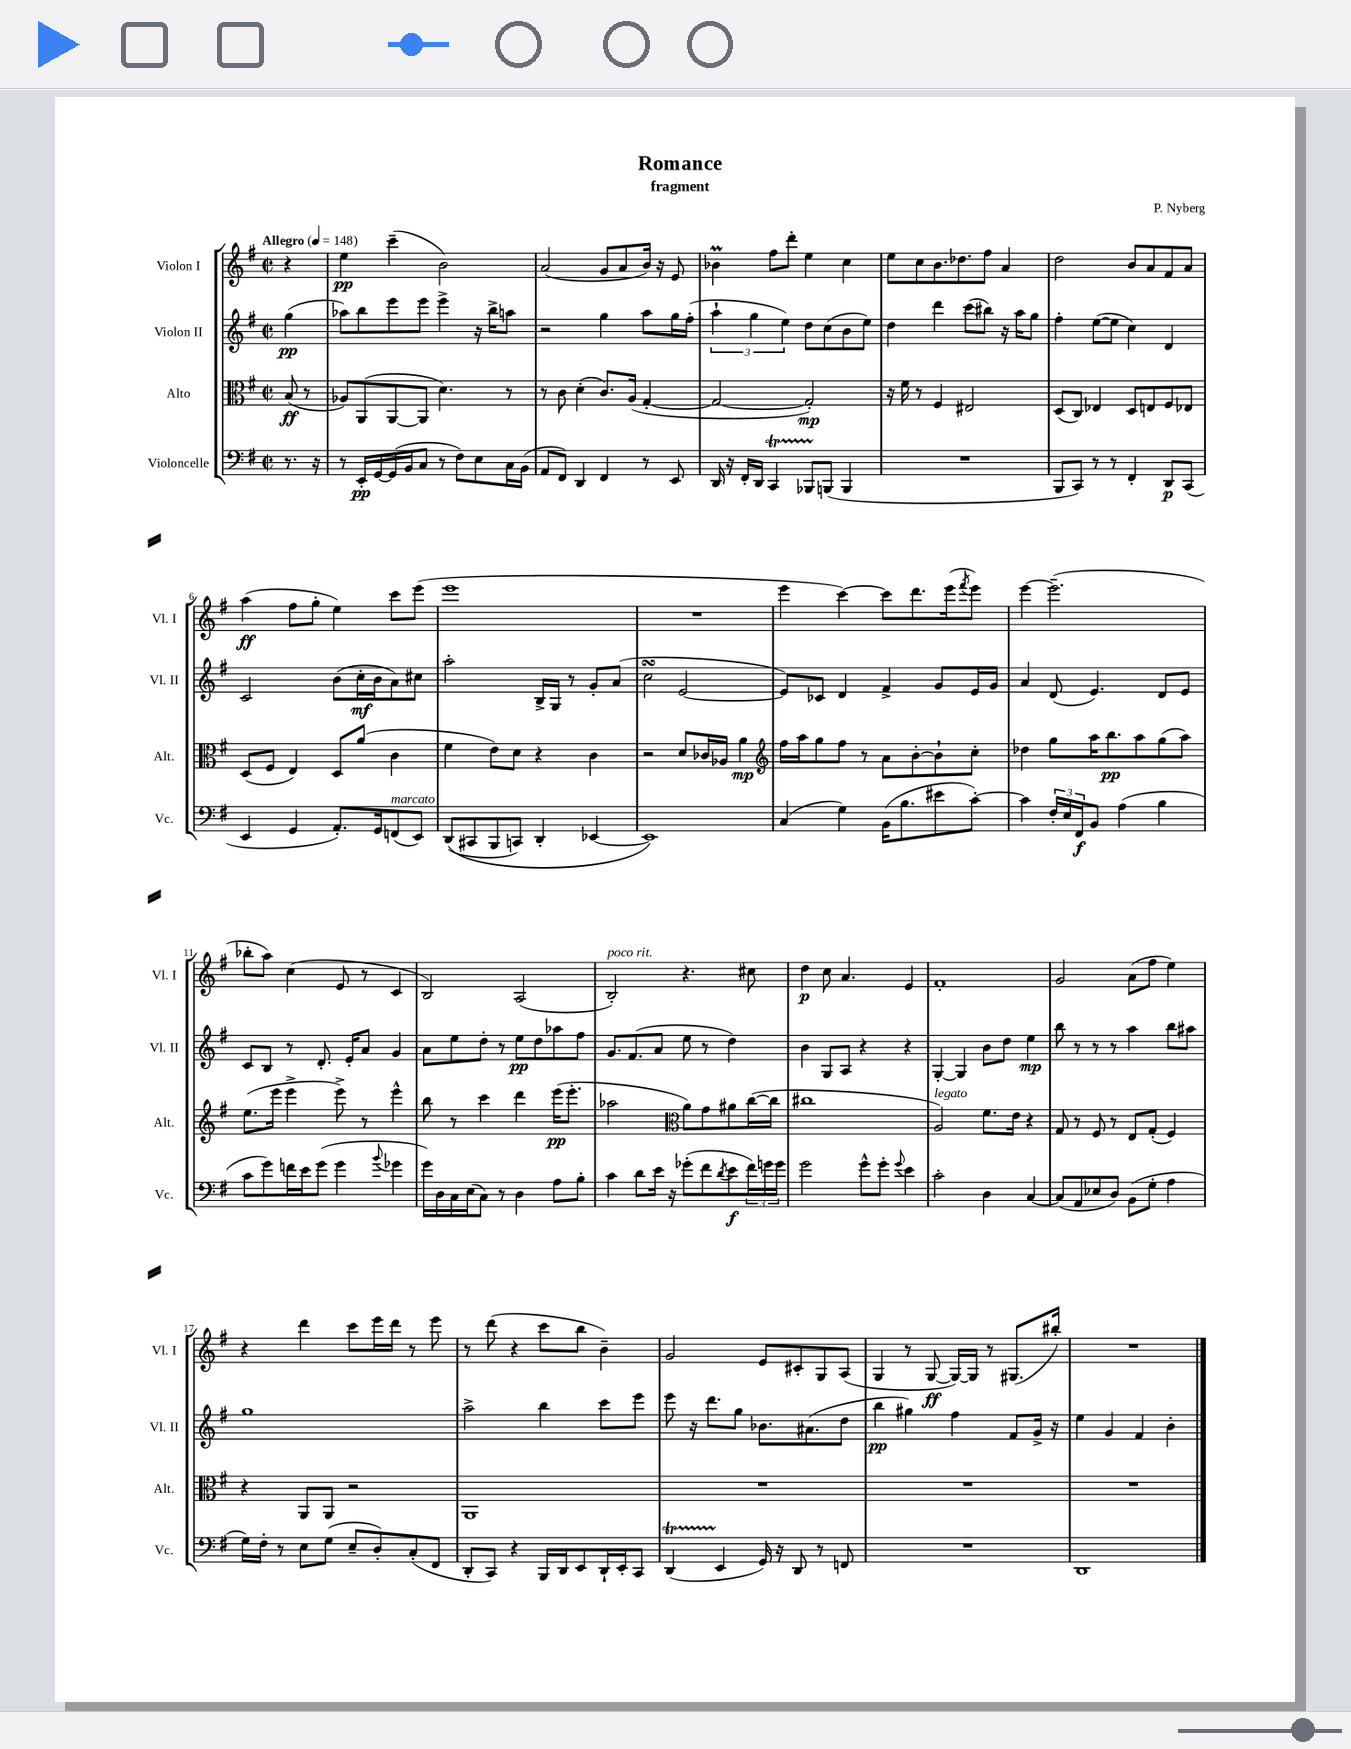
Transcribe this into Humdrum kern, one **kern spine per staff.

**kern	**dynam	**kern	**dynam	**kern	**dynam	**kern	**dynam
*part4	*part4	*part3	*part3	*part2	*part2	*part1	*part1
*staff4	*staff4	*staff3	*staff3	*staff2	*staff2	*staff1	*staff1
*I"Violoncelle	*	*I"Alto	*	*I"Violon II	*	*I"Violon I	*
*I'Vc.	*	*I'Alt.	*	*I'Vl. II	*	*I'Vl. I	*
*clefF4	*	*clefC3	*	*clefG2	*	*clefG2	*
*k[f#]	*	*k[f#]	*	*k[f#]	*	*k[f#]	*
*M2/2	*	*M2/2	*	*M2/2	*	*M2/2	*
*met(c|)	*	*met(c|)	*	*met(c|)	*	*met(c|)	*
*MM148	*	*MM148	*	*MM148	*	*MM148	*
=	=	=	=	=	=	=	=
!	!	!	!	!	!	!LO:TX:a:B:t=Allegro	!
8.r	.	(8B/	ff	(4gg\	pp	4r	.
.	.	8r	.	.	.	.	.
16r	.	.	.	.	.	.	.
=1	=1	=1	=1	=1	=1	=1	=1
8r	.	8A-X/L)	.	8aa-X\L)	.	4ee\	pp
16EE'/LL	pp	(8AA/	.	8bb\	.	.	.
[16GG/	.	.	.	.	.	.	.
(16GG/]	.	[8AA/	.	8eee\	.	(4ccc~\	.
16BB/J	.	.	.	.	.	.	.
8C/J	.	8AA/J]	.	8eee\J	.	.	.
8r	.	4.d\)	.	4eee^\	.	2b\)	.
8F#\L)	.	.	.	.	.	.	.
8E\	.	.	.	16r	.	.	.
.	.	.	.	16bb^\KL	.	.	.
16C\L	.	8r	.	8aan\J	.	.	.
(16BB\JJ	.	.	.	.	.	.	.
=2	=2	=2	=2	=2	=2	=2	=2
8AA/L	.	8r	.	2r	.	(2a/	.
8FF#/J)	.	8c\	.	.	.	.	.
4DD/	.	(4d'\	.	.	.	.	.
4FF#/	.	8.c/L)	.	4gg\	.	8g/L	.
.	.	.	.	.	.	8a/	.
.	.	(16A/Jk	.	.	.	.	.
8r	.	[4G'/	.	8aa\L	.	16b/Jk)	.
.	.	.	.	.	.	16r	.
8EE/	.	.	.	16gg\L	.	8e/	.
.	.	.	.	(16ff#'\JJ	.	.	.
=3	=3	=3	=3	=3	=3	=3	=3
16DD/	.	2G/_	.	6aa`\	.	4b-XM\	.
16r	.	.	.	.	.	.	.
16FF#'/LL	.	.	.	.	.	.	.
.	.	.	.	6gg\	.	.	.
16DD/JJ	.	.	.	.	.	.	.
4CCT/	.	.	.	.	.	8ff#\L	.
.	.	.	.	6ee\)	.	.	.
.	.	.	.	.	.	8ddd'\J	.
8BBB-XTTT/L	.	2G'/])	mp	8dd\L	.	4ee\	.
(8BBBn/J	.	.	.	(8cc\	.	.	.
4BBB/	.	.	.	8b\	.	4cc\	.
.	.	.	.	8ee\J)	.	.	.
=4	=4	=4	=4	=4	=4	=4	=4
1r	.	16r	.	4dd\	.	8ee\L	.
.	.	16f#\	.	.	.	.	.
.	.	8r	.	.	.	8cc\	.
.	.	4F#/	.	4ddd\	.	8.b\	.
.	.	.	.	.	.	8.dd-X\	.
.	.	2E#X/	.	(8ccc\L	.	.	.
.	.	.	.	8bb#X\J)	.	8ff#\J	.
.	.	.	.	16r	.	4a/	.
.	.	.	.	16aa\KL	.	.	.
.	.	.	.	8gg\J	.	.	.
=5	=5	=5	=5	=5	=5	=5	=5
8BBB/L	.	(8D/L	.	4ff#'\	.	2dd\	.
8CC/J)	.	8C/J)	.	.	.	.	.
8r	.	4E-X/	.	([8ee\L	.	.	.
8r	.	.	.	8ee\J]	.	.	.
4FF#'/	.	8D/L	.	4cc\)	.	8b/L	.
.	.	8En/	.	.	.	8a/	.
8DD/L	p	8F#/	.	4d/	.	8f#/	.
(8CC/J	.	8E-X/J	.	.	.	8a/J	.
!!LO:LB:g=z
=6	=6	=6	=6	=6	=6	=6	=6
4EE/	.	(8D/L	.	2c/	.	(4aa\	ff
.	.	8F#/J	.	.	.	.	.
4GG/	.	4E/)	.	.	.	8ff#\L	.
.	.	.	.	.	.	8gg'\J	.
8.AA'/L)	.	8D/L	.	(8b\L	.	4ee\)	.
.	.	(8a/J	.	16cc'\L	mf	.	.
16GG/k	.	.	.	16b\J	.	.	.
!LO:TX:a:i:t=marcato	!	!	!	!	!	!	!
(8FFn/	.	4c\	.	8a\)	.	8ccc\L	.
8EE/J)	.	.	.	8cc#X\J	.	(8eee\J	.
=7	=7	=7	=7	=7	=7	=7	=7
((8DD/L	.	4f#\	.	2aa'\	.	1eee	.
8CC#X/	.	.	.	.	.	.	.
8BBB/	.	8e\L)	.	.	.	.	.
8CCn/J)	.	8d\J	.	.	.	.	.
4DD'/	.	4r	.	16B^/LL	.	.	.
.	.	.	.	16G/JJ	.	.	.
.	.	.	.	8r	.	.	.
[4EE-X/	.	4c\	.	8g'/L	.	.	.
.	.	.	.	(8a/J	.	.	.
=8	=8	=8	=8	=8	=8	=8	=8
1EE-])	.	2r	.	2ccsSSs\	.	1r	.
.	.	8d/L	.	[2e/	.	.	.
.	.	16c-X/L	.	.	.	.	.
.	.	16A-X/JJ	.	.	.	.	.
.	.	4a\	mp	.	.	.	.
=9	=9	=9	=9	=9	=9	=9	=9
*	*	*clefG2	*	*	*	*	*
(4C/	.	16ff#\LL	.	8e/L])	.	4eee\	.
.	.	16aa\J	.	.	.	.	.
.	.	8gg\	.	8c-X/J	.	.	.
4G\)	.	8ff#\J	.	4d/	.	[4ccc\)	.
.	.	8r	.	.	.	.	.
(16BB\KL	.	8a\L	.	4f#^/	.	8ccc\L]	.
8.B\	.	.	.	.	.	.	.
.	.	[8b'\	.	.	.	8.ddd\	.
8e#X\	.	8b`\]	.	8g/L	.	.	.
.	.	.	.	.	.	(16eee\k	.
.	.	.	.	.	.	8qfff#/	.
[8c'\J)	.	8cc'\J	.	16e/L	.	8eee\J)	.
.	.	.	.	16g/JJ	.	.	.
=10	=10	=10	=10	=10	=10	=10	=10
4c\]	.	4dd-X\	.	4a/	.	[4eee\	.
24F#'/LL	.	8gg\L	.	(8d/	.	(2.eee~\]	.
24E/	.	.	.	.	.	.	.
24FF#/J	f	.	.	.	.	.	.
8BB/J	.	16aa\K	.	4.e/)	.	.	.
.	.	8.bb\	pp	.	.	.	.
(4A\	.	.	.	.	.	.	.
.	.	8aa\	.	.	.	.	.
4B\	.	(8gg\	.	8d/L	.	.	.
.	.	8aa\J)	.	8e/J	.	.	.
!!LO:LB:g=z
=11	=11	=11	=11	=11	=11	=11	=11
8c\L	.	(8.ee\L	.	8c/L	.	8bb-X'\L	.
8g\)	.	.	.	8B/J	.	8aa\J)	.
.	.	16eee\Jk	.	.	.	.	.
16fn\L	.	4eee^\	.	8r	.	(4cc\	.
16e\J	.	.	.	.	.	.	.
(8g\J	.	.	.	8.d'/	.	.	.
4g\	.	8eee^\)	.	.	.	8e/	.
.	.	.	.	16e'/KL	.	.	.
.	.	8r	.	8a/J	.	8r	.
8qqb/	.	.	.	.	.	.	.
4g-X\	.	4eee^^\	.	4g/	.	4c/	.
=12	=12	=12	=12	=12	=12	=12	=12
16g\LL)	.	8bb\	.	8a\L	.	2B/)	.
16D\	.	.	.	.	.	.	.
16C\	.	8r	.	8ee\	.	.	.
(16E\J	.	.	.	.	.	.	.
8C\J)	.	4ccc\	.	8dd'\J	.	.	.
8r	.	.	.	8r	.	.	.
4D\	.	4ddd\	.	8ee\L	pp	(2A/	.
.	.	.	.	8dd\	.	.	.
8A\L	.	(16eee\KL	pp	8aa-X\	.	.	.
.	.	8.eee'\J	.	.	.	.	.
8B'\J	.	.	.	8ff#\J	.	.	.
=13	=13	=13	=13	=13	=13	=13	=13
!	!	!	!	!	!	!LO:TX:a:i:t=poco rit.	!
4c\	.	2aa-X\	.	8.g/L	.	2B'/)	.
.	.	.	.	(8.f#/	.	.	.
8d\L	.	.	.	.	.	.	.
16e\Jk	.	.	.	8a/J	.	.	.
16r	.	.	.	.	.	.	.
*	*	*clefC3	*	*	*	*	*
(8g-X'\L	.	8a\L)	.	8ee\	.	4.r	.
8f#\	.	8g\	.	8r	.	.	.
8qd/	.	.	.	.	.	.	.
8e\	f	8a#X\	.	4dd\)	.	.	.
24f#\L)	.	([16cc\L	.	.	.	8cc#X\	.
24gn\	.	.	.	.	.	.	.
.	.	16cc\JJ]	.	.	.	.	.
24g\JJ	.	.	.	.	.	.	.
=14	=14	=14	=14	=14	=14	=14	=14
2g\	.	1cc#X	.	4b\	.	4dd\	p
.	.	.	.	8G/L	.	8cc\	.
.	.	.	.	8A/J	.	4.a/	.
8g^^\L	.	.	.	4r	.	.	.
8g'\J	.	.	.	.	.	.	.
8qqg/	.	.	.	.	.	.	.
4e\	.	.	.	4r	.	4e/	.
=15	=15	=15	=15	=15	=15	=15	=15
!	!	!LO:TX:a:i:t=legato	!	!	!	!	!
2c'\	.	2A/)	.	[4G'/	.	1f#'	.
.	.	.	.	4G/]	.	.	.
4D\	.	8.f#\L	.	8b\L	.	.	.
.	.	.	.	8dd\J	.	.	.
.	.	16e\Jk	.	.	.	.	.
[4C/	.	4r	.	4ee\	mp	.	.
=16	=16	=16	=16	=16	=16	=16	=16
(8C/L]	.	8G/	.	8bb\	.	2g/	.
8AA/	.	8r	.	8r	.	.	.
8E-X/	.	8F#/	.	8r	.	.	.
8D/J)	.	8r	.	8r	.	.	.
(8BB\L	.	8E/L	.	4aa\	.	(8a\L	.
8G'\J	.	(8G'/J	.	.	.	8ff#\J	.
4A\	.	4F#/)	.	8bb\L	.	4ee\)	.
.	.	.	.	8aa#X\J	.	.	.
!!LO:LB:g=z
=17	=17	=17	=17	=17	=17	=17	=17
16G\LL)	.	4r	.	1gg	.	4r	.
16F#'\JJ	.	.	.	.	.	.	.
8r	.	.	.	.	.	.	.
8E\L	.	8AA/L	.	.	.	4ddd\	.
(8G\J	.	8AA/J	.	.	.	.	.
8E~/L	.	2r	.	.	.	8ccc\L	.
8D'/)	.	.	.	.	.	16eee\L	.
.	.	.	.	.	.	16ddd\JJ	.
(8C'/	.	.	.	.	.	8r	.
8FF#/J	.	.	.	.	.	8eee\	.
=18	=18	=18	=18	=18	=18	=18	=18
8DD'/L	.	1AA	.	2aa^\	.	8r	.
8CC/J)	.	.	.	.	.	(8ddd\	.
4r	.	.	.	.	.	4r	.
16BBB/LL	.	.	.	4bb\	.	8ccc\L	.
16DD/J	.	.	.	.	.	.	.
8EE/	.	.	.	.	.	8bb\J	.
16DD`/L	.	.	.	8ccc\L	.	4b~\)	.
16EE'/J	.	.	.	.	.	.	.
8CC/J	.	.	.	8eee\J	.	.	.
=19	=19	=19	=19	=19	=19	=19	=19
(4DDT/	.	1r	.	8eee\	.	2g/	.
.	.	.	.	16r	.	.	.
.	.	.	.	8.ddd\L	.	.	.
4EE/	.	.	.	.	.	.	.
.	.	.	.	8gg\J	.	.	.
16GG/)	.	.	.	8.b-X\L	.	8e/L	.
16r	.	.	.	.	.	.	.
8DD/	.	.	.	.	.	8c#X'/	.
.	.	.	.	(8.a#X\	.	.	.
8r	.	.	.	.	.	8G/	.
8FFn/	.	.	.	8dd\J	.	(8A/J	.
=20	=20	=20	=20	=20	=20	=20	=20
1r	.	1r	.	4bb\	pp	4G/	.
.	.	.	.	4gg#X\)	.	8r	.
.	.	.	.	.	.	[8G/	ff
.	.	.	.	4ff#\	.	16G/LL_)	.
.	.	.	.	.	.	16G/JJ]	.
.	.	.	.	.	.	8r	.
.	.	.	.	8f#/L	.	(8.G#X/L	.
.	.	.	.	16g^/Jk	.	.	.
.	.	.	.	16r	.	16bb#X'/Jk)	.
=21	=21	=21	=21	=21	=21	=21	=21
1DD	.	1r	.	4ee\	.	1r	.
.	.	.	.	4g/	.	.	.
.	.	.	.	4f#/	.	.	.
.	.	.	.	4b'\	.	.	.
==	==	==	==	==	==	==	==
*-	*-	*-	*-	*-	*-	*-	*-
